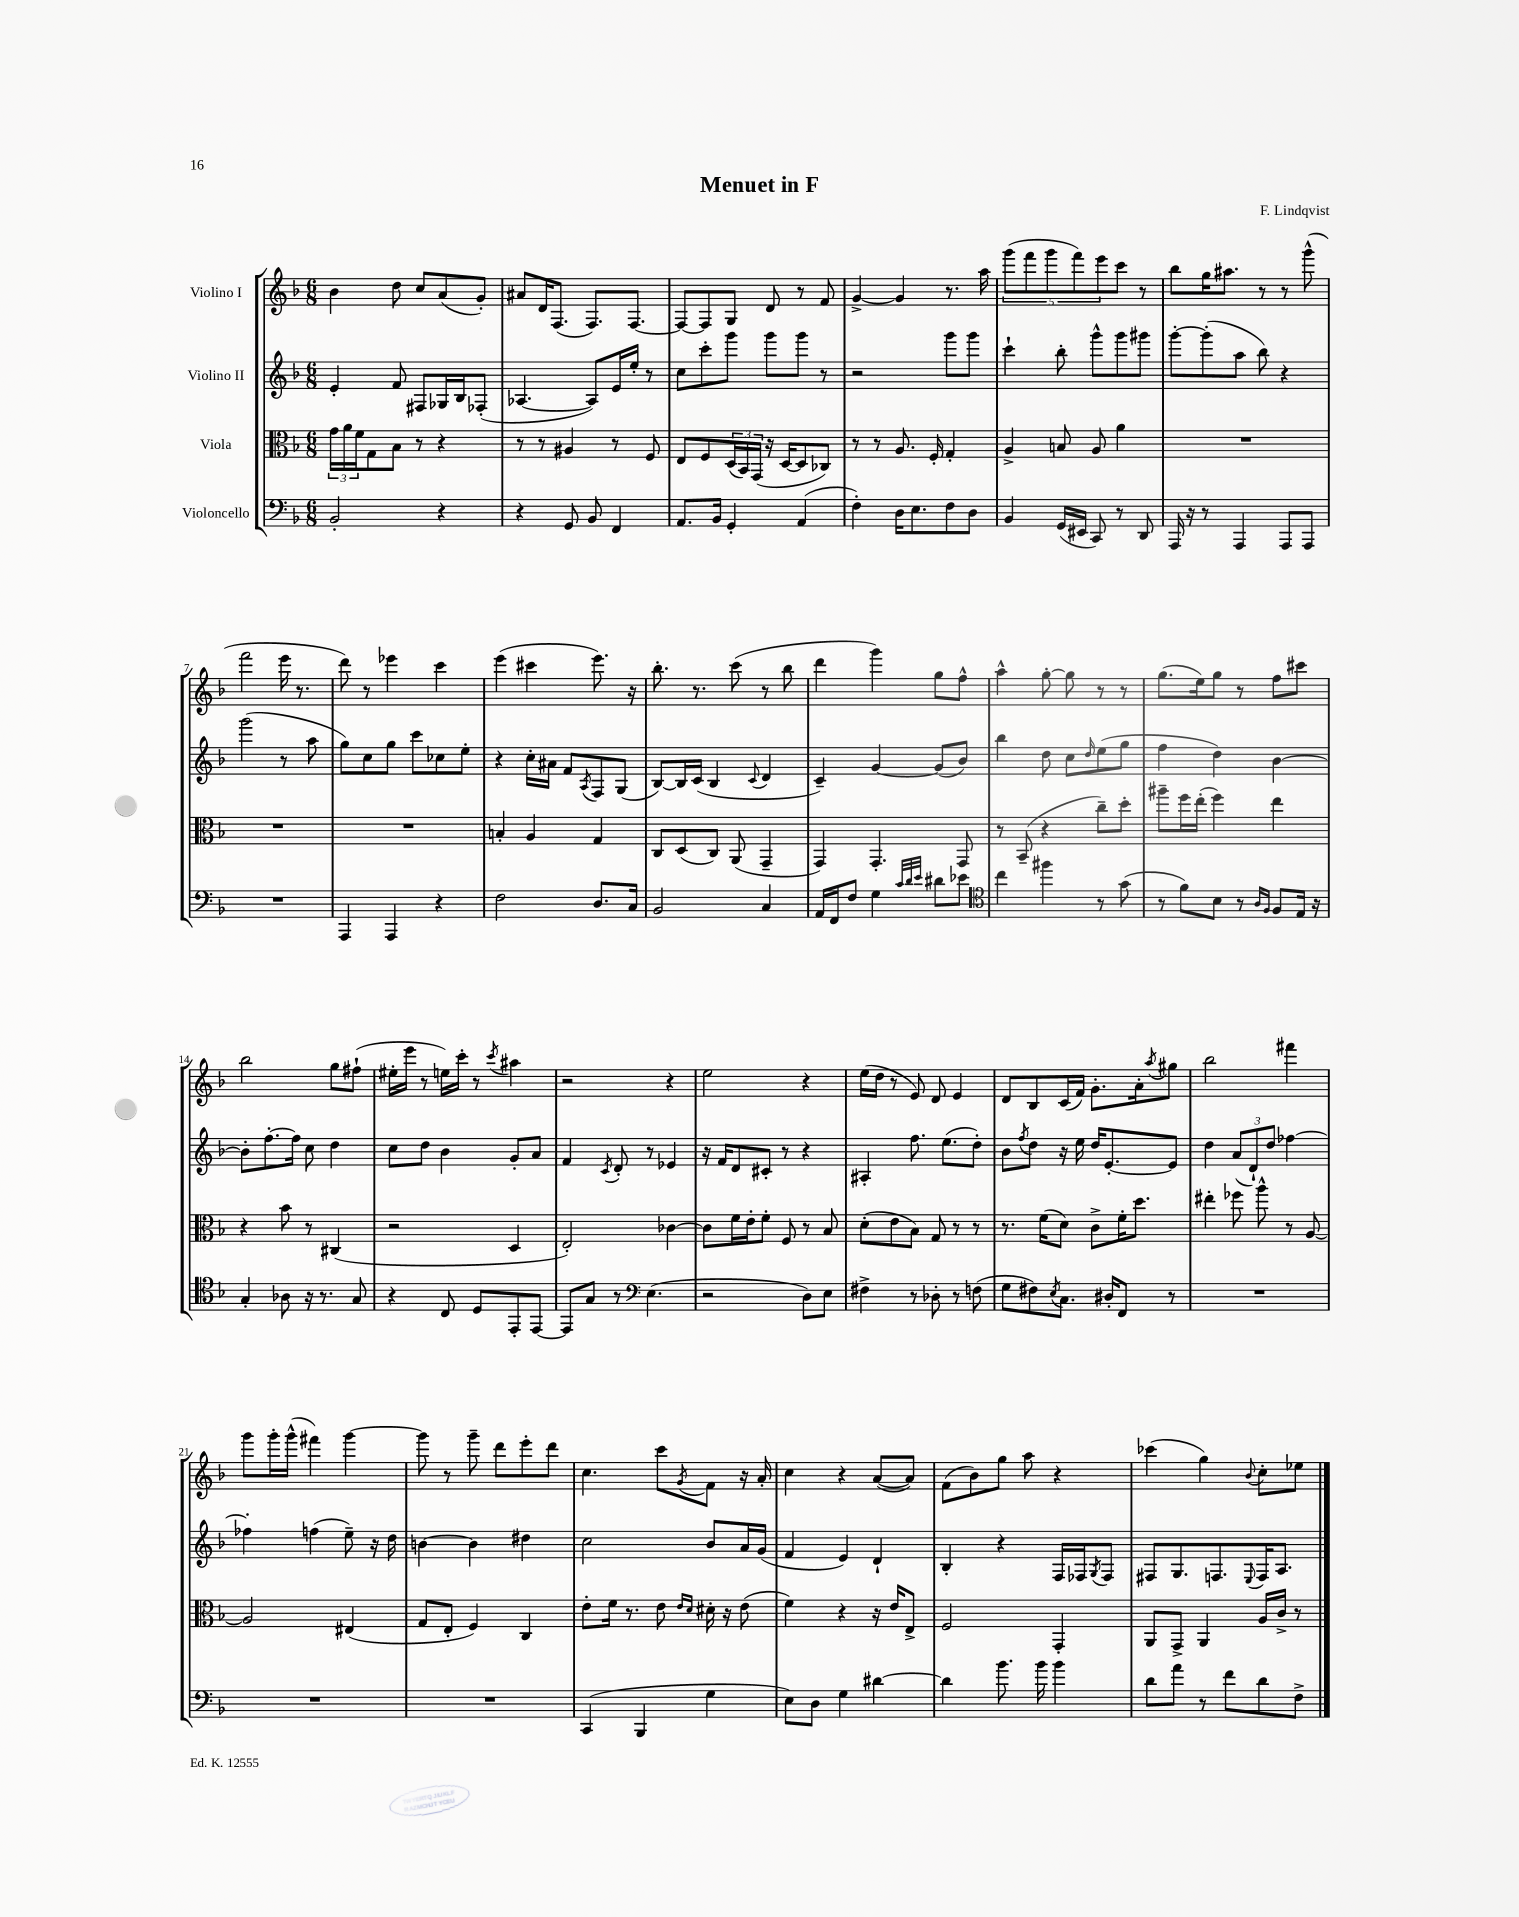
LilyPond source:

\header { title = "Menuet in F" composer = "F. Lindqvist" }
<<
\new StaffGroup <<
\new Staff = "s0" \with { instrumentName = "Violino I" } {
    \clef treble \key f \major \numericTimeSignature \time 6/8
    bes'4 d''8 c''8 a'8( g'8-.) |
    ais'8 d'16 f8.( f8.) f8.~ |
    f8~ f8 g8 d'8 r8 f'8 |
    g'4~-> g'4 r8. a''16 |
    \tuplet 5/4 { g'''8( f'''8 g'''8 f'''8) e'''8 } c'''8 r8 |
    bes''8 g''16 ais''8. r8 r8 g'''8-^( |
    f'''2 e'''16 r8. |
    d'''8) r8 ees'''4 c'''4 |
    e'''4( cis'''4 e'''8.) r16 |
    bes''8.-. r8. c'''8( r8 bes''8 |
    d'''4 g'''4) g''8 f''8-^ |
    a''4-^ g''8~-. g''8 r8 r8 |
    g''8.( e''16) g''8 r8 f''8 cis'''8 |
    bes''2 g''8 fis''8-!( |
    eis''16-. e'''16 r8 e''16) c'''16-. r8 \acciaccatura { c'''8 } ais''4 |
    r2 r4 |
    e''2 r4 |
    e''16( d''16 r8 e'8) d'8 e'4 |
    d'8 bes8 c'16( f'16) g'8.-. a'16-. \acciaccatura { a''8 } gis''8 |
    bes''2 fis'''4 |
    g'''8 g'''16-. g'''16-^( fis'''4) g'''4~ |
    g'''8 r8 g'''8-- d'''8 e'''8-. d'''8 |
    c''4. c'''8 \acciaccatura { g'8 } f'8 r16 a'16-. |
    c''4 r4 a'8~( a'8) |
    f'8( bes'8) g''8 a''8 r4 |
    ces'''4( g''4) \appoggiatura { bes'8 } c''8-. ees''8 \bar "|." |
}
\new Staff = "s1" \with { instrumentName = "Violino II" } {
    \clef treble \key f \major \numericTimeSignature \time 6/8
    e'4-. f'8 fis8 ges16 bes16 fes8-.( |
    aes4.~ aes8) e'16 e''16-. r8 |
    c''8 c'''8-. g'''8 g'''8 g'''8 r8 |
    r2 g'''8 g'''8 |
    c'''4-! bes''8-. g'''8-^ g'''8 gis'''8 |
    g'''8~-. g'''8-.( a''8 bes''8) r4 |
    g'''2( r8 a''8 |
    g''8) c''8 g''8 c'''8 ces''8 e''8-. |
    r4 c''16-. ais'16 f'8 \acciaccatura { a8 } f8 g8( |
    bes8~) bes16 c'16( bes4 \appoggiatura { c'8 } d'4 |
    c'4--) g'4~ g'8( bes'8) |
    bes''4 d''8 c''8 \grace { d''16 } e''8( g''8 |
    f''4 d''4) bes'4~ |
    bes'8-. f''8.~-. f''16 c''8 d''4 |
    c''8 d''8 bes'4 g'8-. a'8 |
    f'4 \acciaccatura { c'8 } d'8-. r8 ees'4 |
    r16 f'16 d'8 cis'8-. r8 r4 |
    ais4-. f''8. e''8.( d''8-.) |
    bes'8 \acciaccatura { f''8 } d''8 r16 e''16 d''16 e'8.~-. e'8 |
    d''4 \tuplet 3/2 { a'8( d'8-!) d''8 } fes''4~ |
    fes''4-. f''4( e''8--) r16 d''16 |
    b'4~ b'4 dis''4 |
    c''2 bes'8 a'16 g'16( |
    f'4 e'4) d'4-! |
    bes4-. r4 f16 fes16 \acciaccatura { g8 } fes8 |
    fis8 g8. f8. \appoggiatura { e8 } f16 a8. \bar "|." |
}
\new Staff = "s2" \with { instrumentName = "Viola" } {
    \clef alto \key f \major \numericTimeSignature \time 6/8
    \tuplet 3/2 { g'16 a'16 f'16 } g8 bes8 r8 r4 |
    r8 r8 ais4 r8 f8 |
    e8 f8 \tuplet 3/2 { d16( bes,16) g,16( } r16 d16~ d8 ces8) |
    r8 r8 a8. f16-. g4-. |
    a4-> b8 a8 a'4 |
    R2. |
    R2. |
    R2. |
    b4-. a4 g4 |
    c8 d8( c8) a,8( g,4-- |
    g,4) g,4.-. g,8 |
    r8 bes,8--( r4 c''8--) d''8-. |
    ais''8-- f''16 e''16-.( f''4) e''4 |
    r4 bes'8 r8 cis4( |
    r2 d4 |
    e2-.) ces'4~ |
    ces'8 f'16 e'16-. f'8-. f8 r8 bes8 |
    d'8-.( e'8 bes8) g8 r8 r8 |
    r8. f'16( d'8) c'8-> f'16-. d''8. |
    eis''4-. fes''8 a''8-^ r8 a8~ |
    a2 eis4( |
    g8 e8-. f4) c4 |
    e'8-. f'16 r8. e'8 \grace { e'16 d'16 } dis'16-. r16 e'8( |
    f'4) r4 r16 e'16 e8-> |
    f2 g,4-. |
    a,8 g,8-> a,4 a16 c'16-> r8 \bar "|." |
}
\new Staff = "s3" \with { instrumentName = "Violoncello" } {
    \clef bass \key f \major \numericTimeSignature \time 6/8
    bes,2-. r4 |
    r4 g,8 bes,8 f,4 |
    a,8. bes,16 g,4-. a,4( |
    f4-.) d16 e8. f8 d8 |
    bes,4 g,16( eis,16 c,8) r8 d,8 |
    a,,16 r16 r8 a,,4 a,,8 a,,8 |
    R2. |
    a,,4 a,,4 r4 |
    f2 d8. c16 |
    bes,2 c4 |
    a,16 f,16 f8 g4 \grace { c'32 d'32 e'32 } dis'8 ees'8 |
    \clef tenor c''4 fis''4 r8 g'8( |
    r8 f'8) bes8 r8 \grace { a16 f16 } f8 e16 r16 |
    g4-. aes8 r16 r8. g8 |
    r4 c8 d8 e,8-. e,8~ |
    e,8 g8 r8 \clef bass e4.( |
    r2 d8) e8 |
    fis4-> r8 des8-. r8 f8( |
    g8 fis8) \acciaccatura { e8 } c8. dis16-. f,8 r8 |
    R2. |
    R2. |
    R2. |
    c,4( bes,,4 g4 |
    e8) d8 g4 dis'4~ |
    dis'4 bes'8. bes'16 bes'4 |
    d'8 a'8 r8 f'8 d'8 f8-> \bar "|." |
}
>>
>>
